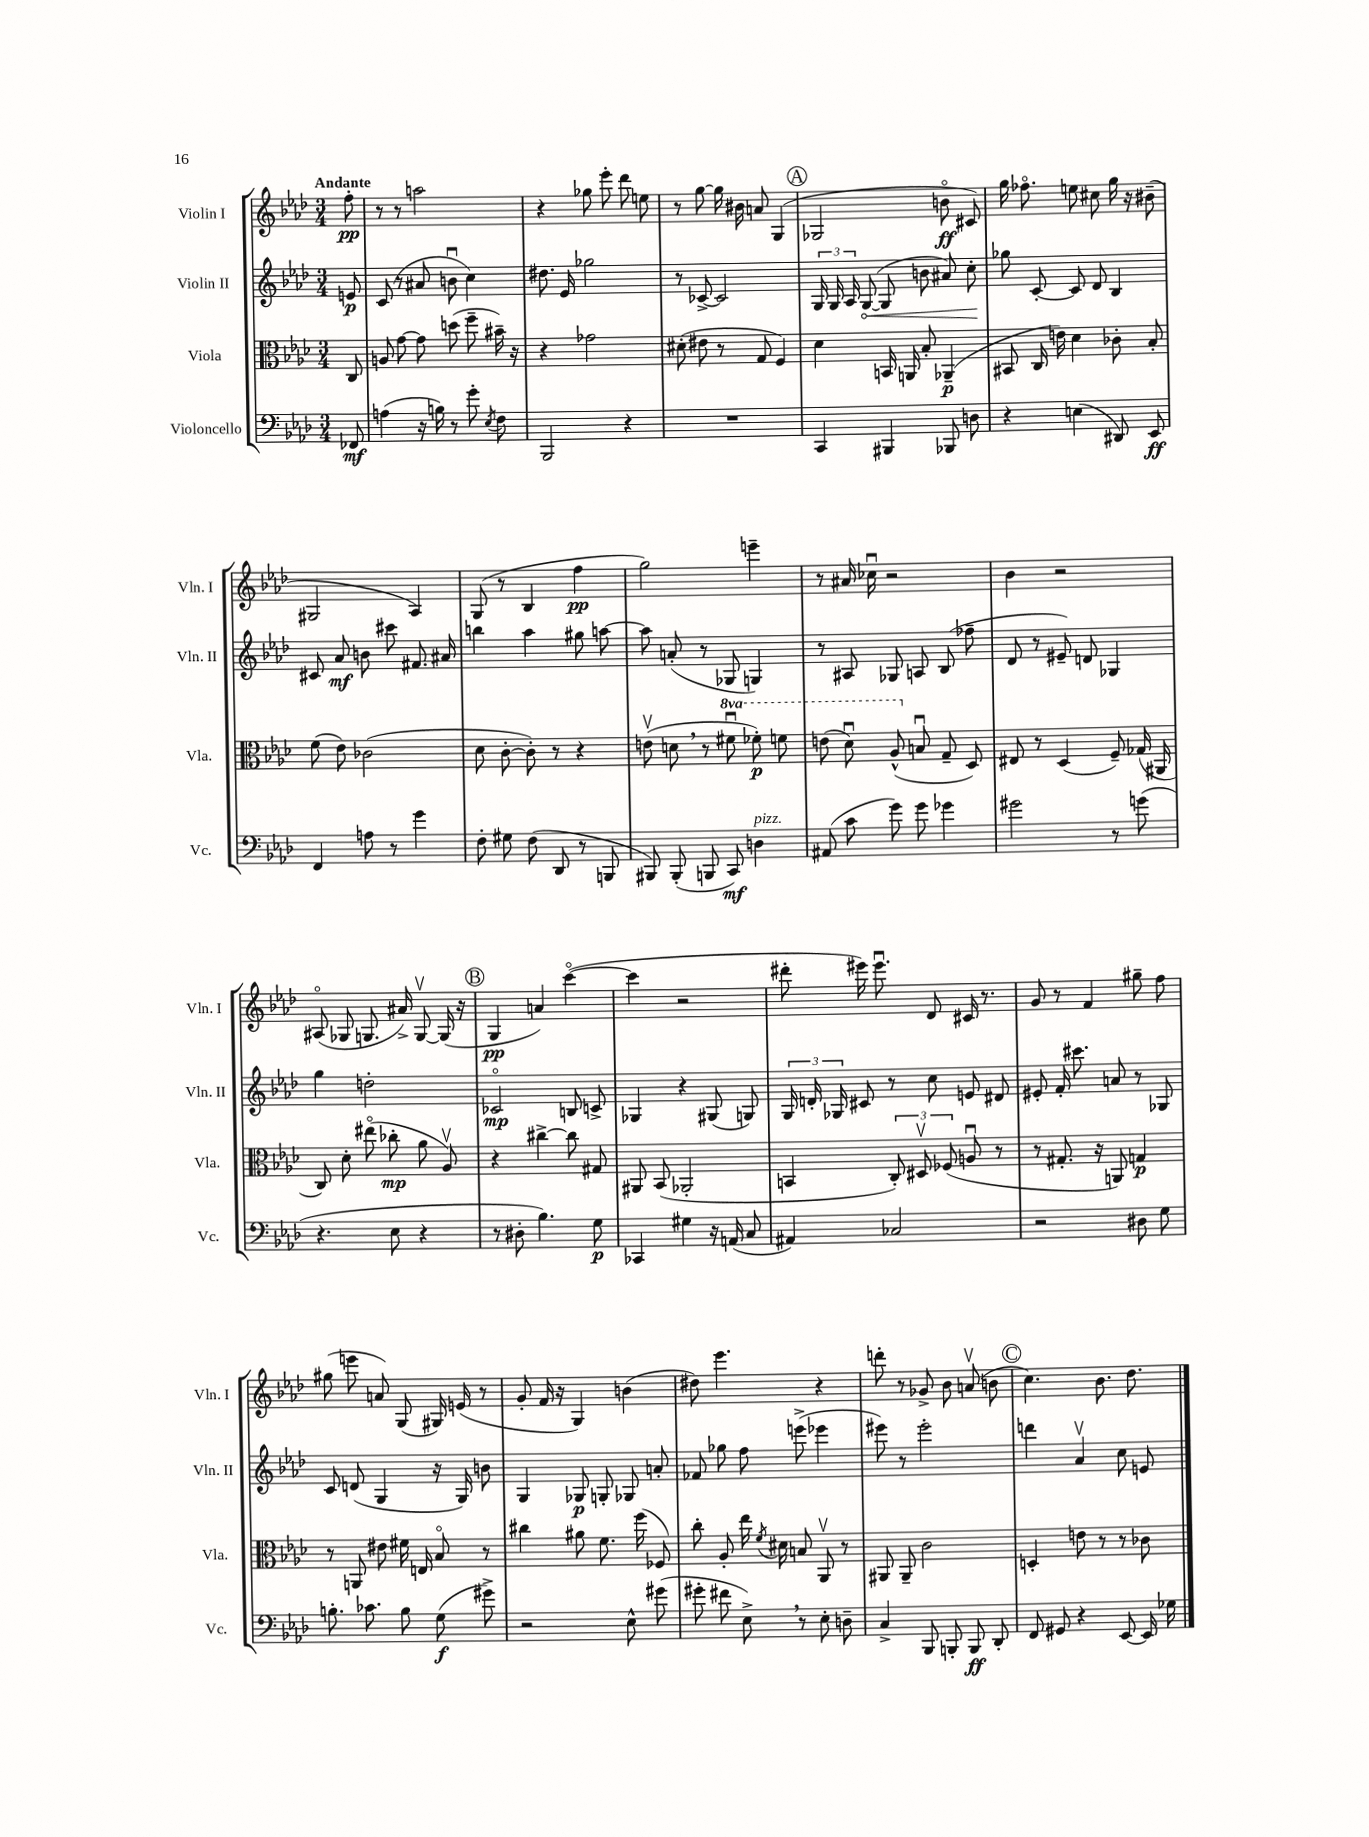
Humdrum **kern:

**kern	**kern	**kern	**kern
*staff4	*staff3	*staff2	*staff1
*clefF4	*clefC3	*clefG2	*clefG2
*k[b-e-a-d-]	*k[b-e-a-d-]	*k[b-e-a-d-]	*k[b-e-a-d-]
*M3/4	*M3/4	*M3/4	*M3/4
8FF-	8C	8e	8ff'
=	=	=	=
(4A	8A	(8c	8r
.	[8g	8r	8r
16r	8g]	8a#	2aa
16B)	.	.	.
8r	(8dd	8bu	.
8g'	8ff~	4cc)	.
8qE-	.	.	.
8F	16b#~)	.	.
.	16r	.	.
=	=	=	=
2BBB-	4r	8.dd#	4r
.	.	16e-	.
.	2g-	2gg-	8gg-
.	.	.	8eee-'
4r	.	.	8ddd-
.	.	.	8ee
=	=	=	=
2.r	(8d#'	8r	8r
.	8e#	[8c-^	[8gg
.	8r	2c-]	16gg]
.	.	.	16b#
.	8G	.	8a
.	4F)	.	(4G
=	=	=	=
4CC	4d-	24G	2G-
.	.	24G	.
.	.	24A-	.
.	.	([8G	.
4BBB#	16BB	8G]	.
.	16AA	.	.
.	8B-'	8b	.
8BBB-	(4AA-~	8a#)	8bo
8D	.	8cc'	8c#)
=	=	=	=
4r	8BB#	8gg-	16gg
.	.	.	8.ff-o
.	16C	[8c'	.
.	16e)	.	.
(4E	4d-	8c]	8ee
.	.	8d-	8cc#
8DD#)	8c-'	4B-	16gg
.	.	.	16r
8EE-	8B-'	.	(8b#~
=	=	=	=
4FF	(8f	8c#	2G#
.	8e-)	8a-	.
8A	(2c-	8b	.
8r	.	8ccc#	.
4g	.	8.f#	4A-)
.	.	16a#	.
=	=	=	=
8F'	8d-	4bb	(8G
8G#	[8c'	.	8r
(8F	8c'])	4aa-	4B-
8DD-	8r	.	.
8r	4r	8gg#	4ff
8BBB	.	[8aa	.
=	=	=	=
8BBB#)	(8ev	8aa]	2gg)
(8BBB#'	8d	(8a'	.
8BBB	8r	8r	.
8CC)	8ff#u	8G-	.
4D	8ff-')	4G)	4eee~
.	8ff	.	.
=	=	=	=
(8AA#	(8ee	8r	8r
8c	8dd-u)	8A#	16a#
.	.	.	16cc-u
8g)	(8a-^^	8G-	2r
8g	8Bu	8A	.
4g-	8G~	(8B-	.
.	8D-)	8ff-~	.
=	=	=	=
2g#	8E#	8d-	4b-
.	8r	8r	.
.	(4D-	8e#~)	2r
.	.	8d	.
8r	8F~)	4G-	.
(8g	(16G-	.	.
.	16AA#	.	.
=	=	=	=
4.r	8C)	4gg	(8A#o
.	8d-'	.	8G-
.	(8ee#o	2dd'	8.G
8E-	8cc-'	.	.
.	.	.	16a#^)
4r	8a-	.	[8Gv
.	8A-v)	.	(16G]
.	.	.	16r
=	=	=	=
8r	4r	2c-o	4G
8D#'	.	.	.
4.B-)	[4cc#^	.	4a)
.	8cc#]	8B	([4ccco
8G	8G#	8c^	.
=	=	=	=
4CC-	8AA#	4G-	4ccc]
.	(8BB-	.	.
4G#	2AA-'	4r	2r
16r	.	(8G#	.
(16AA	.	.	.
8C	.	8G)	.
=	=	=	=
4AA#)	4BB	24G	8ddd#'
.	.	24d'	.
.	.	24G-	.
.	.	8c#	16eee#)
.	.	.	8.eee#u
2C-	12C')	8r	.
.	12D#v	.	.
.	.	8cc	8d-
.	(12F-	.	.
.	8Au	8e	16c#
.	.	.	8.r
.	8r	8d#	.
=	=	=	=
2r	8r	8e#'	8g
.	8.G#'	16f'	8r
.	.	8.ccc#	.
.	.	.	4f
.	16r	.	.
.	8AA)	8a	.
8D#	4G	8r	8gg#~
8G	.	8G-	8ff
=	=	=	=
8.B'	8r	8c	(8gg#
.	8AA	(8d	8eee
8.c-	.	.	.
.	8e#	4G	8a)
8B	16f#	.	(8G
.	16E	.	.
(8G	8B-o	16r	16G#)
.	.	16G)	(16e
8g#^)	8r	8b	8r
=	=	=	=
2r	4cc#	4G	8g'
.	.	.	16f
.	.	.	16r
.	8a#	8G-	4G)
.	8.f	8G'	.
8E-^^	.	8G-	(4b
.	(16ff	.	.
(8g#	8F-)	8a'	.
=	=	=	=
8g#'	8cc'	8f-	8dd#)
8f#	8A-'	8gg-	4.eee-
8E-^)	16ee-	8ff	.
.	8qf	.	.
.	16d#	.	.
8r	8B	(8eee^	.
8E-'	8AA-v	4eee-	4r
8D~	8r	.	.
=	=	=	=
4C^	8AA#	8eee#)	8ddd'
.	8AA#~	8r	8r
8BBB-	2c	2eee#'	8g-^
8BBB'	.	.	8b-
8BBB	.	.	(8av
8DD-'	.	.	8b
=	=	=	=
8FF	4D'	4ddd	4.cc)
8GG#	.	.	.
4r	8e	4a-v	.
.	8r	.	8.b-
[8EE-	8r	8cc	.
.	.	.	8.dd-
16EE-]	8c-	8e	.
16G-	.	.	.
==	==	==	==
*-	*-	*-	*-
